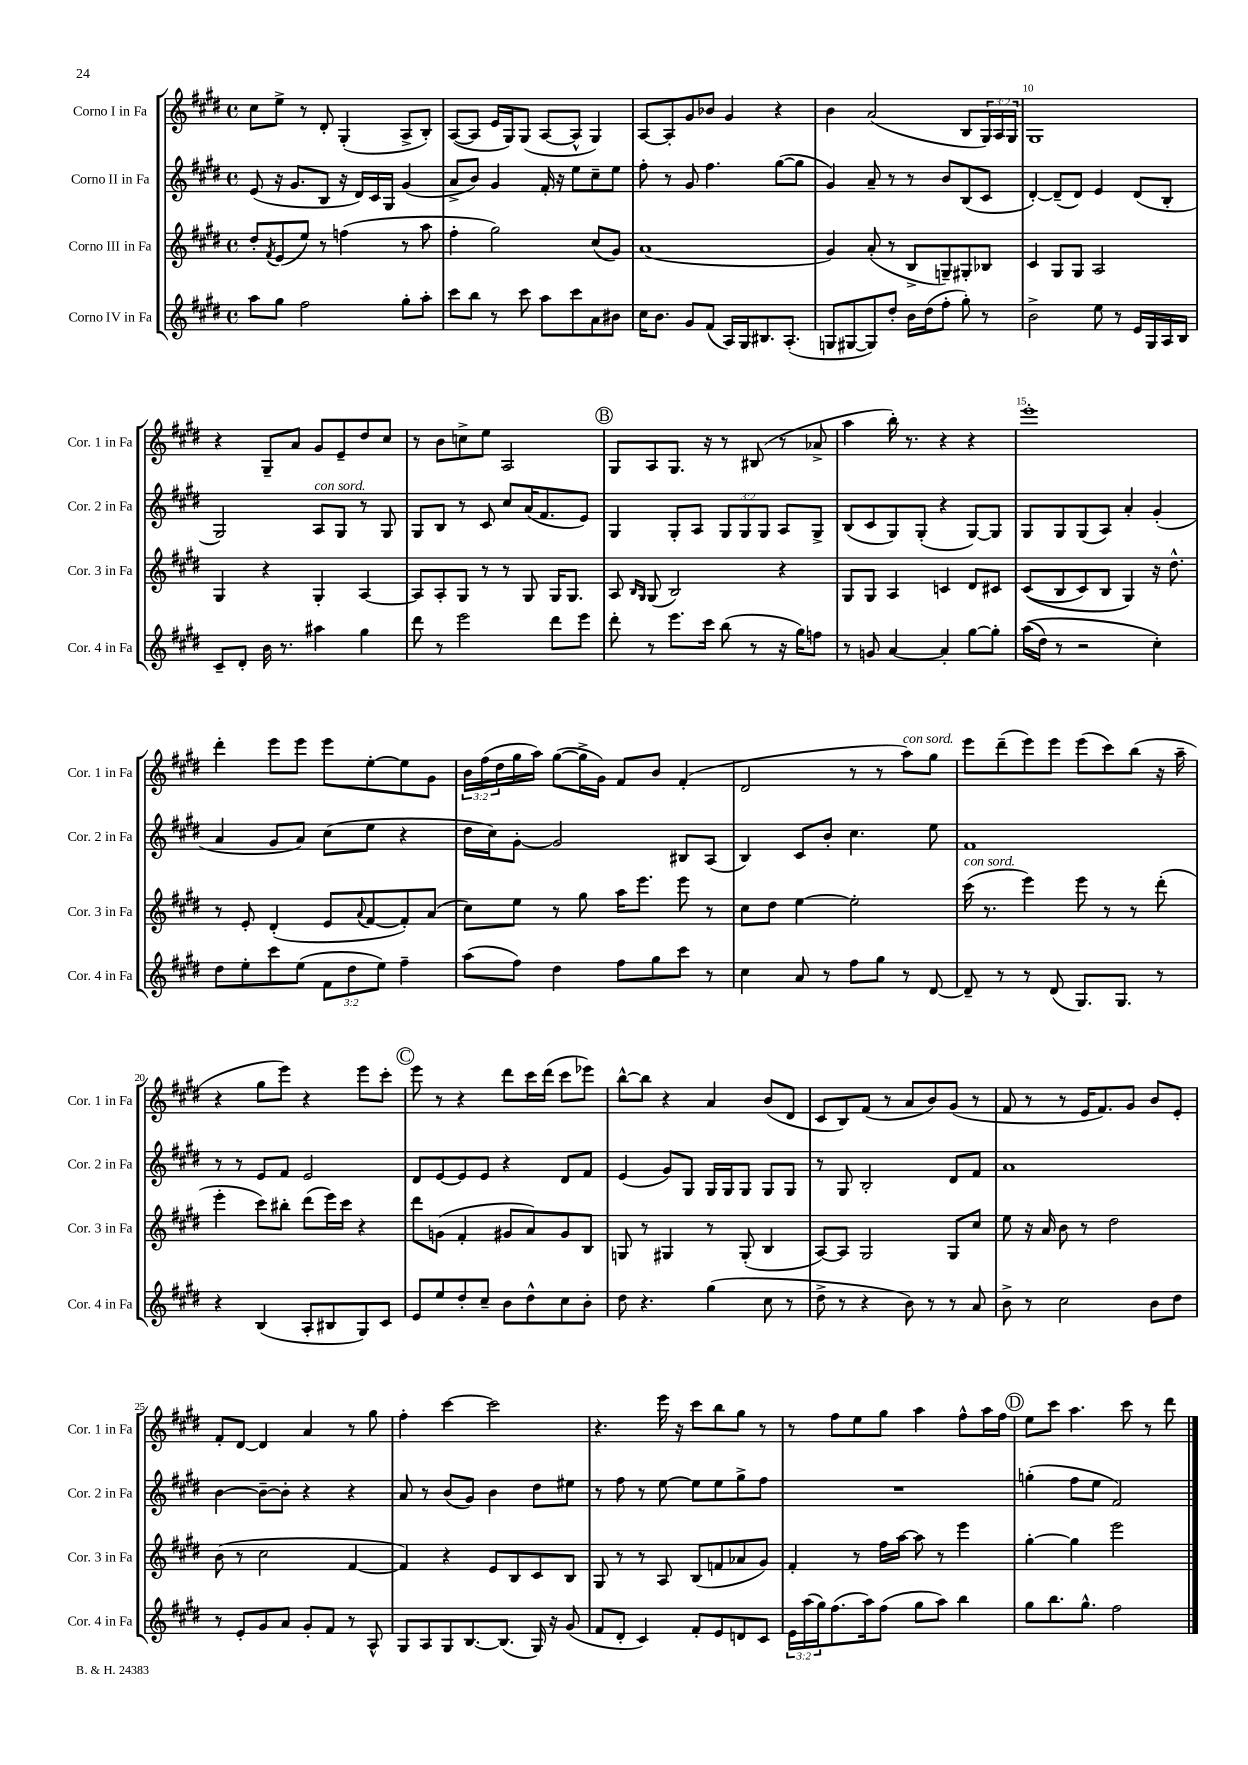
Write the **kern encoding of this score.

**kern	**kern	**kern	**kern
*staff4	*staff3	*staff2	*staff1
*clefG2	*clefG2	*clefG2	*clefG2
*k[f#c#g#d#]	*k[f#c#g#d#]	*k[f#c#g#d#]	*k[f#c#g#d#]
*M4/4	*M4/4	*M4/4	*M4/4
*met(c)	*met(c)	*met(c)	*met(c)
8aa\L	8dd#'/L	(8e/	8cc#\L
.	8qf#/	.	.
8gg#\J	(8e/	16r	8ee^\J
.	.	8.g#/L	.
2ff#\	8ee/J)	.	8r
.	8r	8B/J	8d#'/
.	(4ff\	16r	(4G#'/
.	.	16d#/LL)	.
.	.	16c#/	.
.	.	16G#/JJ	.
8gg#'\L	8r	(4g#/	8A^/L
8aa'\J	8aa\	.	8B'/J)
=	=	=	=
8ccc#\L	4ff#'\	8a^/L	([8A/L
8bb\J	.	8b/J)	8A/]J
8r	2gg#\)	4g#/	16e/LL
.	.	.	16G#/J)
8ccc#\	.	.	(8G#/J
8aa\L	.	16f#'/	[8A/L
.	.	16r	.
8ccc#\	.	8ee\L	8A^^/]J
8a\	(8cc#/L	8cc#~\	4G#/)
8b#\J	8g#/J)	8ee\J	.
=	=	=	=
16cc#\LK	(1a	8ff#'\	[8A/L
8.b\J	.	.	.
.	.	8r	8A'/]
8g#/L	.	8g#/	8g#/
(8f#/J	.	4.ff#\	8b-/J
16A/LL)	.	.	4g#/
16G#/J	.	.	.
8.B#/	.	.	.
.	.	([8gg#\L	4r
(8.A'/J	.	.	.
.	.	8gg#\]J	.
=	=	=	=
8G/L	4g#/)	4g#/)	4b\
[8G#/	.	.	.
8G#/])	(8a'/	8a~/	(2a/
8dd#'/J	8r	8r	.
16b\LL	8B^/L	8r	.
(16dd#\J	.	.	.
8ff#'\J	8G~/)	8b/L	.
8gg#'\)	8G#'/	(8B/	8B/L
8r	8B-/J	8c#/J	24G#/L)
.	.	.	24A/
.	.	.	24G#/JJ
=	=	=	=
2b^\	4c#/	[4d#'/)	1G#
.	8G#/L	(8d#~/]L	.
.	8G#/J	8d#/J)	.
8ee\	2A/	4e/	.
8r	.	.	.
16e/LL	.	(8d#/L	.
16G#/	.	.	.
16A/	.	8B'/J	.
16B/JJ	.	.	.
=	=	=	=
8c#~/L	4G#/	2G#/)	4r
8d#'/J	.	.	.
16b\	4r	.	8G#~/L
8.r	.	.	.
.	.	.	8a/J
4aa#\	4G#'/	8A/L	8g#/L
.	.	8G#/J	8e~/
4gg#\	[4A/	8r	8dd#/
.	.	8G#/	8cc#/J
=	=	=	=
8ddd#\	8A/]L	8G#/L	8r
8r	8A'/	8B/J	8b\L
2eee\	8G#/J	8r	8cc^\
.	8r	8c#/	8ee\J
.	8r	8cc#/L	2A/
.	8G#/	(16a/K	.
.	.	8.f#/	.
8ddd#\L	16G#/LK	.	.
.	8.G#/J	.	.
8eee\J	.	8e/J)	.
=	=	=	=
8ddd#'\	8A/	4G#/	8G#/L
.	16qqB/LL	.	.
.	16qqG#/JJ	.	.
8r	(8G#/	.	8A/
8.eee\L	2B/)	8G#'/L	8.G#/J
.	.	8A/J	.
16ccc#\Jk	.	.	16r
(8bb\	.	12G#/L	8r
.	.	12G#/	.
8r	.	.	(8B#/
.	.	12G#/J	.
16r	4r	8A/L	8r
16gg#\LK)	.	.	.
8ff\J	.	8G#^/J	8a-^/
=	=	=	=
8r	8G#/L	(8B/L	4aa\
8g/	8G#/J	8c#/	.
[4a/	4A/	8G#/)	16bb'\)
.	.	.	8.r
.	.	(8G#'/J	.
4a'/]	4c/	4r	4r
[8gg#\L	8d#/L	[8G#/L)	4r
8gg#'\]J	8c#/J	8G#/]J	.
=	=	=	=
&((16aa\LL	&((8c#/L	8G#/L	1eee'
16dd#\JJ)	.	.	.
8r	8B/	8G#/	.
2r	8c#/)	(8G#/	.
.	8B/J	8A/J)	.
.	4G#/&)	4a'/	.
4cc#'\&)	16r	(4g#'/	.
.	8.dd#^^\	.	.
=	=	=	=
8dd#\L	8r	4a/	4ddd#'\
8ee'\	8e'/	.	.
8ccc#\	(4d#'/	8g#/L	8eee\L
(8ee\J	.	8a/J)	8eee\J
12f#\L	8e/L	(8cc#\L	8eee\L
12dd#\	.	.	.
.	8qqa/	.	.
.	[8f#/	8ee\J	[8ee'\
12ee\J)	.	.	.
4ff#~\	8f#'/])	4r	8ee\]
.	(8a/J	.	8g#\J
=	=	=	=
(8aa\L	8cc#\L)	16dd#\LL	24b\LL
.	.	.	(24ff#\
.	.	16cc#\J)	.
.	.	.	24dd#\
8ff#\J)	8ee\J	[8g#'\J	16gg#\
.	.	.	16aa\JJ)
4dd#\	8r	2g#/]	([8gg#\L
.	8gg#\	.	16gg#^\]L
.	.	.	16g#\JJ)
8ff#\L	16aa\LK	.	8f#/L
.	8.eee\J	.	.
8gg#\	.	.	8b/J
8ccc#\J	8eee\	8B#/L	(4f#'/
8r	8r	(8A/J	.
=	=	=	=
4cc#\	8cc#\L	4B/)	2d#/
.	8dd#\J	.	.
8a/	[4ee\	8c#/L	.
8r	.	8b'/J	.
8ff#\L	2ee'\]	4.cc#\	8r
8gg#\J	.	.	8r
8r	.	.	8aa\L)
[8d#/	.	8ee\	8gg#\J
=	=	=	=
8d#~/]	(16ccc#\	1f#	8eee\L
.	8.r	.	.
8r	.	.	(8ddd#~\
8r	4eee\)	.	8eee\)
(8d#/	.	.	8eee\J
8.G#/L)	8eee\	.	(8eee\L
.	8r	.	8ccc#\)
8.G#/J	.	.	.
.	8r	.	(8bb\J
8r	(8ddd#'\	.	16r
.	.	.	16aa~\
=	=	=	=
4r	4eee'\	8r	4r
.	.	8r	.
(4B/	8ccc#\L)	8e/L	8gg#\L
.	8bb#'\J	8f#/J	8eee\J)
8A'/L	(8ddd#\L	2e/	4r
8B#/	16eee\L)	.	.
.	16ccc#\JJ	.	.
8G#/)	4r	.	8eee\L
8c#/J	.	.	8ccc#'\J
=	=	=	=
8e/L	8ddd#\L	8d#/L	8eee\
8ee/	(8g\J	[8e/	8r
8dd#'/	4f#'/	8e/]	4r
8cc#~/J	.	8e/J	.
8b\L	8g#/L	4r	8ddd#\L
8dd#^^\	8a/)	.	16ccc#\L
.	.	.	(16ddd#\JJ
8cc#\	8g#/	8d#/L	8ccc#\L
8b'\J	8B/J	8f#/J	8eee-\J)
=	=	=	=
8dd#\	8G/	(4e/	[8bb^^\L
4.r	8r	.	8bb\]J
.	4G#/	8g#/L)	4r
.	.	8G#/J	.
(4gg#\	8r	16G#/LL	4a/
.	.	16G#/J	.
.	(8G#'/	8G#/J	.
8cc#\	4B/	8G#/L	(8b/L
8r	.	8G#/J	8d#/J
=	=	=	=
8dd#^\	[8A/L)	8r	8c#/L
8r	8A/]J	8G#/	8B/)
4r	2G#/	2B'/	(8f#/J
.	.	.	8r
8b\)	.	.	8a/L
8r	.	.	8b/)
8r	8G#/L	8d#/L	(8g#/J
8a/	8cc#/J	8f#/J	8r
=	=	=	=
8b^\	8ee\	1a	8f#/
8r	16r	.	8r
.	16a/	.	.
2cc#\	8b\	.	8r
.	8r	.	16e/LK
.	.	.	8.f#/)
.	2dd#\	.	.
.	.	.	8g#/J
8b\L	.	.	8b/L
8dd#\J	.	.	8e'/J
=	=	=	=
8r	(8b\	[4b\	8f#'/L
8e'/L	8r	.	[8d#/J
8g#/	2cc#\	8b~\_L	4d#/]
8a/J	.	8b'\]J	.
8g#'/L	.	4r	4a/
8f#/J	.	.	.
8r	[4f#/	4r	8r
8A^^/	.	.	8gg#\
=	=	=	=
8G#/L	4f#/])	8a/	4ff#'\
8A/	.	8r	.
8G#/	4r	(8b/L	[4ccc#\
[8.B/	.	8g#/J)	.
.	8e/L	4b\	2ccc#\]
(8.B/]J	.	.	.
.	8B/	.	.
16G#/)	8c#/	8dd#\L	.
16r	.	.	.
(8g#/	8B/J	8ee#\J	.
=	=	=	=
8f#/L	8G#/	8r	4.r
8d#'/J	8r	8ff#\	.
4c#/)	8r	8r	.
.	8A/	[8ee\	16eee\
.	.	.	16r
8f#'/L	(8B/L	8ee\]L	8ccc#\L
8e/	8f/	8ee\	8bb\
8d/	8a-/	8gg#^\	8gg#\J
8c#/J	8g#/J)	8ff#\J	8r
=	=	=	=
24e\LL	4f#'/	1r	8r
(24aa\	.	.	.
24gg#\J)	.	.	.
(8.ff#\	.	.	8ff#\L
.	8r	.	8ee\
16aa\k)	.	.	.
(8ff#\J	16ff#\LL	.	8gg#\J
.	[16aa\JJ	.	.
8gg#\L	8aa\]	.	4aa\
8aa\J)	8r	.	.
4bb\	4eee\	.	8ff#^^\L
.	.	.	16aa\L
.	.	.	16ff#\JJ
=	=	=	=
8gg#\L	[4gg#'\	(4gg'\	8ee\L
8.bb\	.	.	8ccc#\J
.	4gg#\]	8ff#\L	4.aa\
8.gg#^^\J	.	.	.
.	.	8ee\J	.
2ff#\	2eee\	2f#/)	.
.	.	.	8ccc#\
.	.	.	8r
.	.	.	8ddd#\
==	==	==	==
*-	*-	*-	*-
